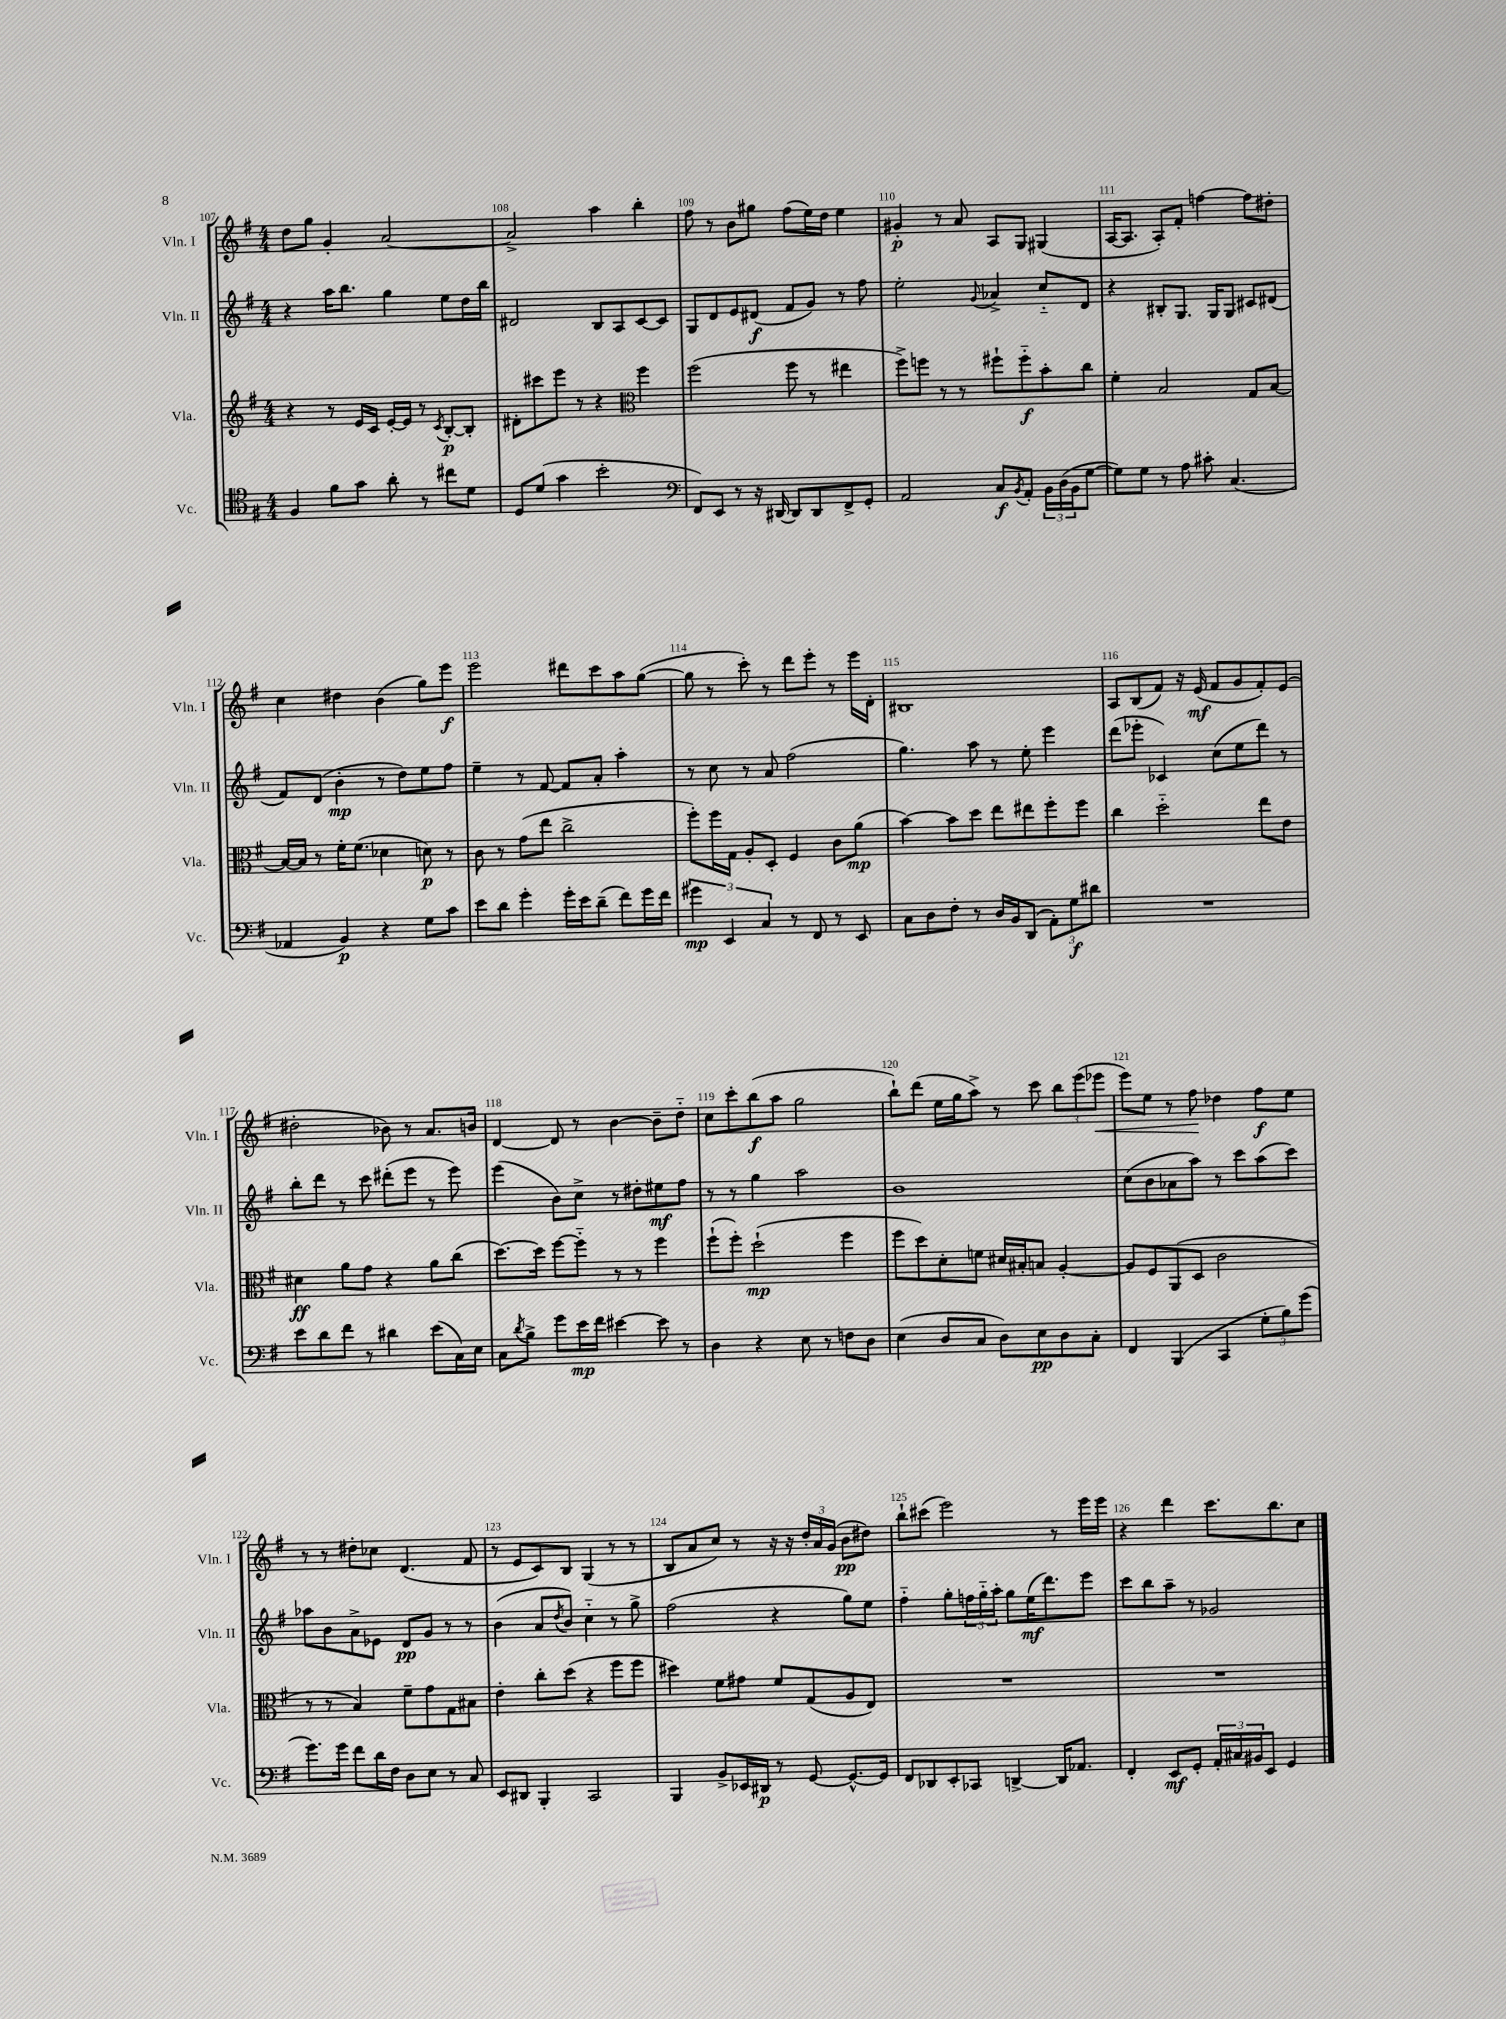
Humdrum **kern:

**kern	**dynam	**kern	**dynam	**kern	**dynam	**kern	**dynam
*part4	*part4	*part3	*part3	*part2	*part2	*part1	*part1
*staff4	*staff4	*staff3	*staff3	*staff2	*staff2	*staff1	*staff1
*I"Vc.	*	*I"Vla.	*	*I"Vln. II	*	*I"Vln. I	*
*I'Vc.	*	*I'Vla.	*	*I'Vln. II	*	*I'Vln. I	*
*clefC4	*	*clefG2	*	*clefG2	*	*clefG2	*
*k[f#]	*	*k[f#]	*	*k[f#]	*	*k[f#]	*
*M4/4	*	*M4/4	*	*M4/4	*	*M4/4	*
=107	=107	=107	=107	=107	=107	=107	=107
4F#/	.	4r	.	4r	.	8dd\L	.
.	.	.	.	.	.	8gg\J	.
8f#\L	.	8r	.	16aa\KL	.	4g'/	.
.	.	.	.	8.bb\J	.	.	.
8g\J	.	16e/LL	.	.	.	.	.
.	.	16c/JJ	.	.	.	.	.
8a'\	.	[16e'/LL	.	4gg\	.	[2a/	.
.	.	16e/JJ]	.	.	.	.	.
8r	.	8r	.	.	.	.	.
.	.	8qc/	.	.	.	.	.
8cc#X\L	.	[8B'/L	p	8ee\L	.	.	.
8d\J	.	8B'/J]	.	16dd\L	.	.	.
.	.	.	.	16bb\JJ	.	.	.
=108	=108	=108	=108	=108	=108	=108	=108
8D/L	.	8d#X'\L	.	2d#X/	.	2a^/]	.
(8d/J	.	8ccc#X\	.	.	.	.	.
4g\	.	8eee\J	.	.	.	.	.
.	.	8r	.	.	.	.	.
2b'\	.	4r	.	8B/L	.	4aa\	.
.	.	.	.	8A/	.	.	.
*	*	*clefC3	*	*	*	*	*
.	.	4ff#\	.	[8c/	.	4bb'\	.
.	.	.	.	8c/J]	.	.	.
=109	=109	=109	=109	=109	=109	=109	=109
*clefF4	*	*	*	*	*	*	*
8FF#/L)	.	(2ff#\	.	8G/L	.	8ff#\	.
8EE/J	.	.	.	8d/	.	8r	.
8r	.	.	.	8e/	.	8b\L	.
16r	.	.	.	(8d#X/J	f	8gg#X\J	.
[16DD#X/	.	.	.	.	.	.	.
8DD#/L]	.	8ff#\	.	8f#/L	.	(8ff#\L	.
8DD#/	.	8r	.	8g/J)	.	16ee\L)	.
.	.	.	.	.	.	16dd\JJ	.
8FF#^/	.	4ee#X\	.	8r	.	4ee\	.
8GG'/J	.	.	.	8ff#\	.	.	.
=110	=110	=110	=110	=110	=110	=110	=110
2AA/	.	8ff#^\L)	.	2ee'\	.	4g#X'/	p
.	.	8ffn\J	.	.	.	.	.
.	.	8r	.	.	.	8r	.
.	.	8r	.	.	.	8a/	.
.	.	.	.	8qqg/	.	.	.
8C/L	f	8ff#X`\L	.	4a-X^/	.	8A/L	.
8qBB/	.	.	.	.	.	.	.
8AA'/J	.	8ff#\	f	.	.	8G/J	.
24BB\LL	.	8b'\	.	8cc/L	.	(4G#X/	.
(24D\	.	.	.	.	.	.	.
24BB\J	.	.	.	.	.	.	.
[8G\J	.	8cc\J	.	8d/J	.	.	.
=111	=111	=111	=111	=111	=111	=111	=111
8G\L])	.	4f#'\	.	4r	.	[16A/KL	.
.	.	.	.	.	.	8.A/J]	.
8G\J	.	.	.	.	.	.	.
8r	.	2B/	.	8B#X'/L	.	8A'/L)	.
8A\	.	.	.	8.G/J	.	8f#'/J	.
8c#X'\	.	.	.	.	.	[4ffn\	.
.	.	.	.	16G/KL	.	.	.
(4.C/	.	.	.	8G/J	.	.	.
.	.	8G/L	.	8c#X/L	.	8ff\L]	.
.	.	[8B/J	.	(8d#X/J	.	8dd#X'\J	.
!!LO:LB:g=z
=112	=112	=112	=112	=112	=112	=112	=112
4AA-X/	.	16B/LL_	.	8f#/L)	.	4cc\	.
.	.	16B/JJ]	.	.	.	.	.
.	.	8r	.	(8d/J	.	.	.
4BB/)	p	16f#'\KL	.	4b'\	mp	4dd#X\	.
.	.	(8.f#\J	.	.	.	.	.
4r	.	4d-X\	.	8r	.	(4b\	.
.	.	.	.	8dd\L)	.	.	.
8G\L	.	8dn\)	p	8ee\	.	8gg\L)	.
8c\J	.	8r	.	8ff#\J	.	8eee\J	f
=113	=113	=113	=113	=113	=113	=113	=113
8e\L	.	8c\	.	4ee~\	.	2eee\	.
8d\J	.	8r	.	.	.	.	.
4g'\	.	(8g\L	.	8r	.	.	.
.	.	8ee\J	.	[8f#/	.	.	.
16g'\LL	.	2cc^\	.	8f#/L]	.	8ddd#X\L	.
16e\J	.	.	.	.	.	.	.
(8d~\J	.	.	.	8a'/J	.	8ccc\	.
8f#\L)	.	.	.	4aa'\	.	8aa\	.
16g\L	.	.	.	.	.	([8gg\J	.
16f#\JJ	.	.	.	.	.	.	.
=114	=114	=114	=114	=114	=114	=114	=114
6g#X\	mp	8ff#'\L)	.	8r	.	8gg\]	.
.	.	16ff#\L	.	8cc\	.	8r	.
6EE/	.	.	.	.	.	.	.
.	.	16G\JJ	.	.	.	.	.
.	.	8A'/L	.	8r	.	8ccc'\)	.
6C/	.	.	.	.	.	.	.
.	.	8D'/J	.	8a/	.	8r	.
8r	.	4F#/	.	(2ff#\	.	8ddd\L	.
8FF#/	.	.	.	.	.	8eee'\J	.
8r	.	8c\L	.	.	.	8r	.
8EE/	.	(8a\J	mp	.	.	16eee\LL	.
.	.	.	.	.	.	16d'\JJ	.
=115	=115	=115	=115	=115	=115	=115	=115
8C\L	.	[4b\)	.	4.gg\)	.	1B#X	.
8D\	.	.	.	.	.	.	.
8F#'\J	.	8b\L]	.	.	.	.	.
8r	.	8dd\J	.	8aa\	.	.	.
16D/LL	.	8ee\L	.	8r	.	.	.
16BB/J	.	.	.	.	.	.	.
(8DD/J	.	8ee#X\	.	8ee'\	.	.	.
12AA'\L)	.	8ff#'\	.	4eee\	.	.	.
12G\	f	.	.	.	.	.	.
.	.	8ff#\J	.	.	.	.	.
12d#X\J	.	.	.	.	.	.	.
=116	=116	=116	=116	=116	=116	=116	=116
1r	.	4cc\	.	(8ddd\L	.	8A/L	.
.	.	.	.	8eee-X'\J	.	(8B/	.
.	.	2dd\	.	4c-X/)	.	8f#/J)	.
.	.	.	.	.	.	16r	.
.	.	.	.	.	.	(16e/	mf
.	.	.	.	(8cc\L	.	8f#/L	.
.	.	.	.	8ee\	.	8g/	.
.	.	8ee\L	.	8ddd\J)	.	8f#'/)	.
.	.	8e\J	.	8r	.	(8e/J	.
!!LO:LB:g=z
=117	=117	=117	=117	=117	=117	=117	=117
8e\L	.	4d#X\	ff	8bb'\L	.	2dd#X'\	.
8d\	.	.	.	8ddd\J	.	.	.
8f#\J	.	8a\L	.	8r	.	.	.
8r	.	8g\J	.	8ccc\	.	.	.
4d#X\	.	4r	.	(8ddd#X'\L	.	8b-X\)	.
.	.	.	.	8eee\J	.	8r	.
(8e\L	.	8a\L	.	8r	.	8.a/L	.
16C\L)	.	(8cc\J	.	8eee\)	.	.	.
16E\JJ	.	.	.	.	.	16bn/Jk	.
=118	=118	=118	=118	=118	=118	=118	=118
8C\L	.	[8.dd\L)	.	(4eee\	.	[4d/	.
8qd/	.	.	.	.	.	.	.
8B^\J	.	.	.	.	.	.	.
.	.	16dd\Jk]	.	.	.	.	.
8g\L	.	[8ff#\L	.	8b\L)	.	8d/]	.
16e\L	mp	8ff#\J]	.	8cc^\J	.	8r	.
16f#\JJ	.	.	.	.	.	.	.
[4e#X\	.	8r	.	8r	.	[4b\	.
.	.	8r	.	8dd#X'\L	.	.	.
8e#\]	.	4ff#\	.	8ee#X\	mf	8b~\L]	.
8r	.	.	.	8ff#\J	.	8dd\J	.
=119	=119	=119	=119	=119	=119	=119	=119
4D\	.	(8ff#`\L	.	8r	.	8cc\L	.
.	.	8ff#'\J)	.	8r	.	8ccc'\	.
4r	.	(2dd`\	mp	4gg\	.	(8bb\	f
.	.	.	.	.	.	8aa\J	.
8E\	.	.	.	2aa\	.	2gg\	.
8r	.	.	.	.	.	.	.
8Fn\L	.	4ff#\	.	.	.	.	.
8D\J	.	.	.	.	.	.	.
=120	=120	=120	=120	=120	=120	=120	=120
(4E\	.	8ff#\L	.	1b	.	8bb`\L)	.
.	.	8dd\)	.	.	.	(8ddd\J	.
8D/L	.	8d'\	.	.	.	16ee\LL	.
.	.	.	.	.	.	16gg\J	.
8C/J	.	8fn\J	.	.	.	8aa^\J)	.
8D\L)	.	16d#X/LL	.	.	.	8r	.
.	.	16B#X'/J	.	.	.	.	.
8E\	pp	8Bn/J	.	.	.	8ccc\	.
8D\	.	[4A'/	.	.	.	12bb\L	.
.	.	.	.	.	.	(12eee\	.
8C'\J	.	.	.	.	.	.	.
!	!	!	!	!	!	!	!LO:HP:b
.	.	.	.	.	.	12eee-X\J	<
=121	=121	=121	=121	=121	=121	=121	=121
4FF#/	.	8A/L]	.	(8cc\L	.	8eee\L)	.
.	.	8F#/	.	8b\	.	8ee\J	.
(4BBB/	.	(8AA/	.	8a-X\	.	8r	.
.	.	8D/J	.	8aa\J)	.	8ff#\	.
4CC/	.	2c\	.	8r	.	4dd-X\	[
.	.	.	.	8ccc\L	.	.	.
12G'\L	.	.	.	(8aa\	.	8ff#\L	f
12B\)	.	.	.	.	.	.	.
.	.	.	.	8ccc\J)	.	8ee\J	.
(12g\J	.	.	.	.	.	.	.
!!LO:LB:g=z
=122	=122	=122	=122	=122	=122	=122	=122
8.g\L)	.	8r	.	8aa-X\L	.	8r	.
.	.	8r	.	8b\	.	8r	.
16g\Jk	.	.	.	.	.	.	.
8f#\L	.	4B/)	.	8a^\	.	8dd#X'\L	.
16d\L	.	.	.	8e-X\J	.	8cc-X\J	.
16F#\JJ	.	.	.	.	.	.	.
8D\L	.	8f#~\L	.	8d/L	pp	(4.d/	.
8E\J	.	8g\	.	8g/J	.	.	.
8r	.	8G\	.	8r	.	.	.
8C/	.	8B#X\J	.	8r	.	8f#/	.
=123	=123	=123	=123	=123	=123	=123	=123
8EE/L	.	4e'\	.	(4b\	.	8r	.
8DD#X/J	.	.	.	.	.	8e/L	.
4BBB'/	.	8cc'\L	.	8a/L	.	8c/)	.
.	.	.	.	8qdd/	.	.	.
.	.	(8dd\J	.	8b/J)	.	8B/J	.
2CC/	.	4r	.	4cc\	.	(4G/	.
.	.	8ff#\L	.	8r	.	8r	.
.	.	8ff#\J	.	8gg^\	.	8r	.
=124	=124	=124	=124	=124	=124	=124	=124
4BBB/	.	4dd#X\)	.	(2ff#\	.	8B/L	.
.	.	.	.	.	.	8a/	.
8BB^/L	.	8f#\L	.	.	.	8cc/J)	.
16EE-X/L	.	8g#X\J	.	.	.	8r	.
16DD#X/JJ	p	.	.	.	.	.	.
8r	.	8f#/L	.	4r	.	16r	.
.	.	.	.	.	.	16r	.
[8GG/	.	(8G/	.	.	.	24dd'/LL	.
.	.	.	.	.	.	24a/	.
.	.	.	.	.	.	(24g/JJ	.
8.GG^^/L_	.	8A/	.	8gg\L)	.	8b\L	pp
.	.	8E/J)	.	8ee\J	.	8dd#X\J)	.
16GG/Jk]	.	.	.	.	.	.	.
=125	=125	=125	=125	=125	=125	=125	=125
8FF#/L	.	1r	.	4ff#\	.	8bb`\L	.
8DD-X/	.	.	.	.	.	(8ccc#X\J	.
8EE'/	.	.	.	8gg'\L	.	2eee\)	.
8CC-X/J	.	.	.	24ffn\L	.	.	.
.	.	.	.	24gg\	.	.	.
.	.	.	.	24aa'\JJ	.	.	.
[4DDn^/	.	.	.	8gg\L	.	.	.
.	.	.	.	(16ee\K	mf	.	.
.	.	.	.	8.ddd\)	.	.	.
16DD/KL]	.	.	.	.	.	8r	.
8.AA-X/J	.	.	.	.	.	.	.
.	.	.	.	8eee\J	.	16eee\LL	.
.	.	.	.	.	.	16eee\JJ	.
=126	=126	=126	=126	=126	=126	=126	=126
4FF#'/	.	1r	.	8ccc\L	.	4r	.
.	.	.	.	8bb\	.	.	.
8EE/L	mf	.	.	8aa~\J	.	4ddd\	.
8GG'/J	.	.	.	8r	.	.	.
24AA'/LL	.	.	.	2g-X/	.	8.ccc\L	.
24C#X/	.	.	.	.	.	.	.
24BB#X/J	.	.	.	.	.	.	.
8EE/J	.	.	.	.	.	.	.
.	.	.	.	.	.	8.bb\	.
4GG/	.	.	.	.	.	.	.
.	.	.	.	.	.	8cc\J	.
==	==	==	==	==	==	==	==
*-	*-	*-	*-	*-	*-	*-	*-
